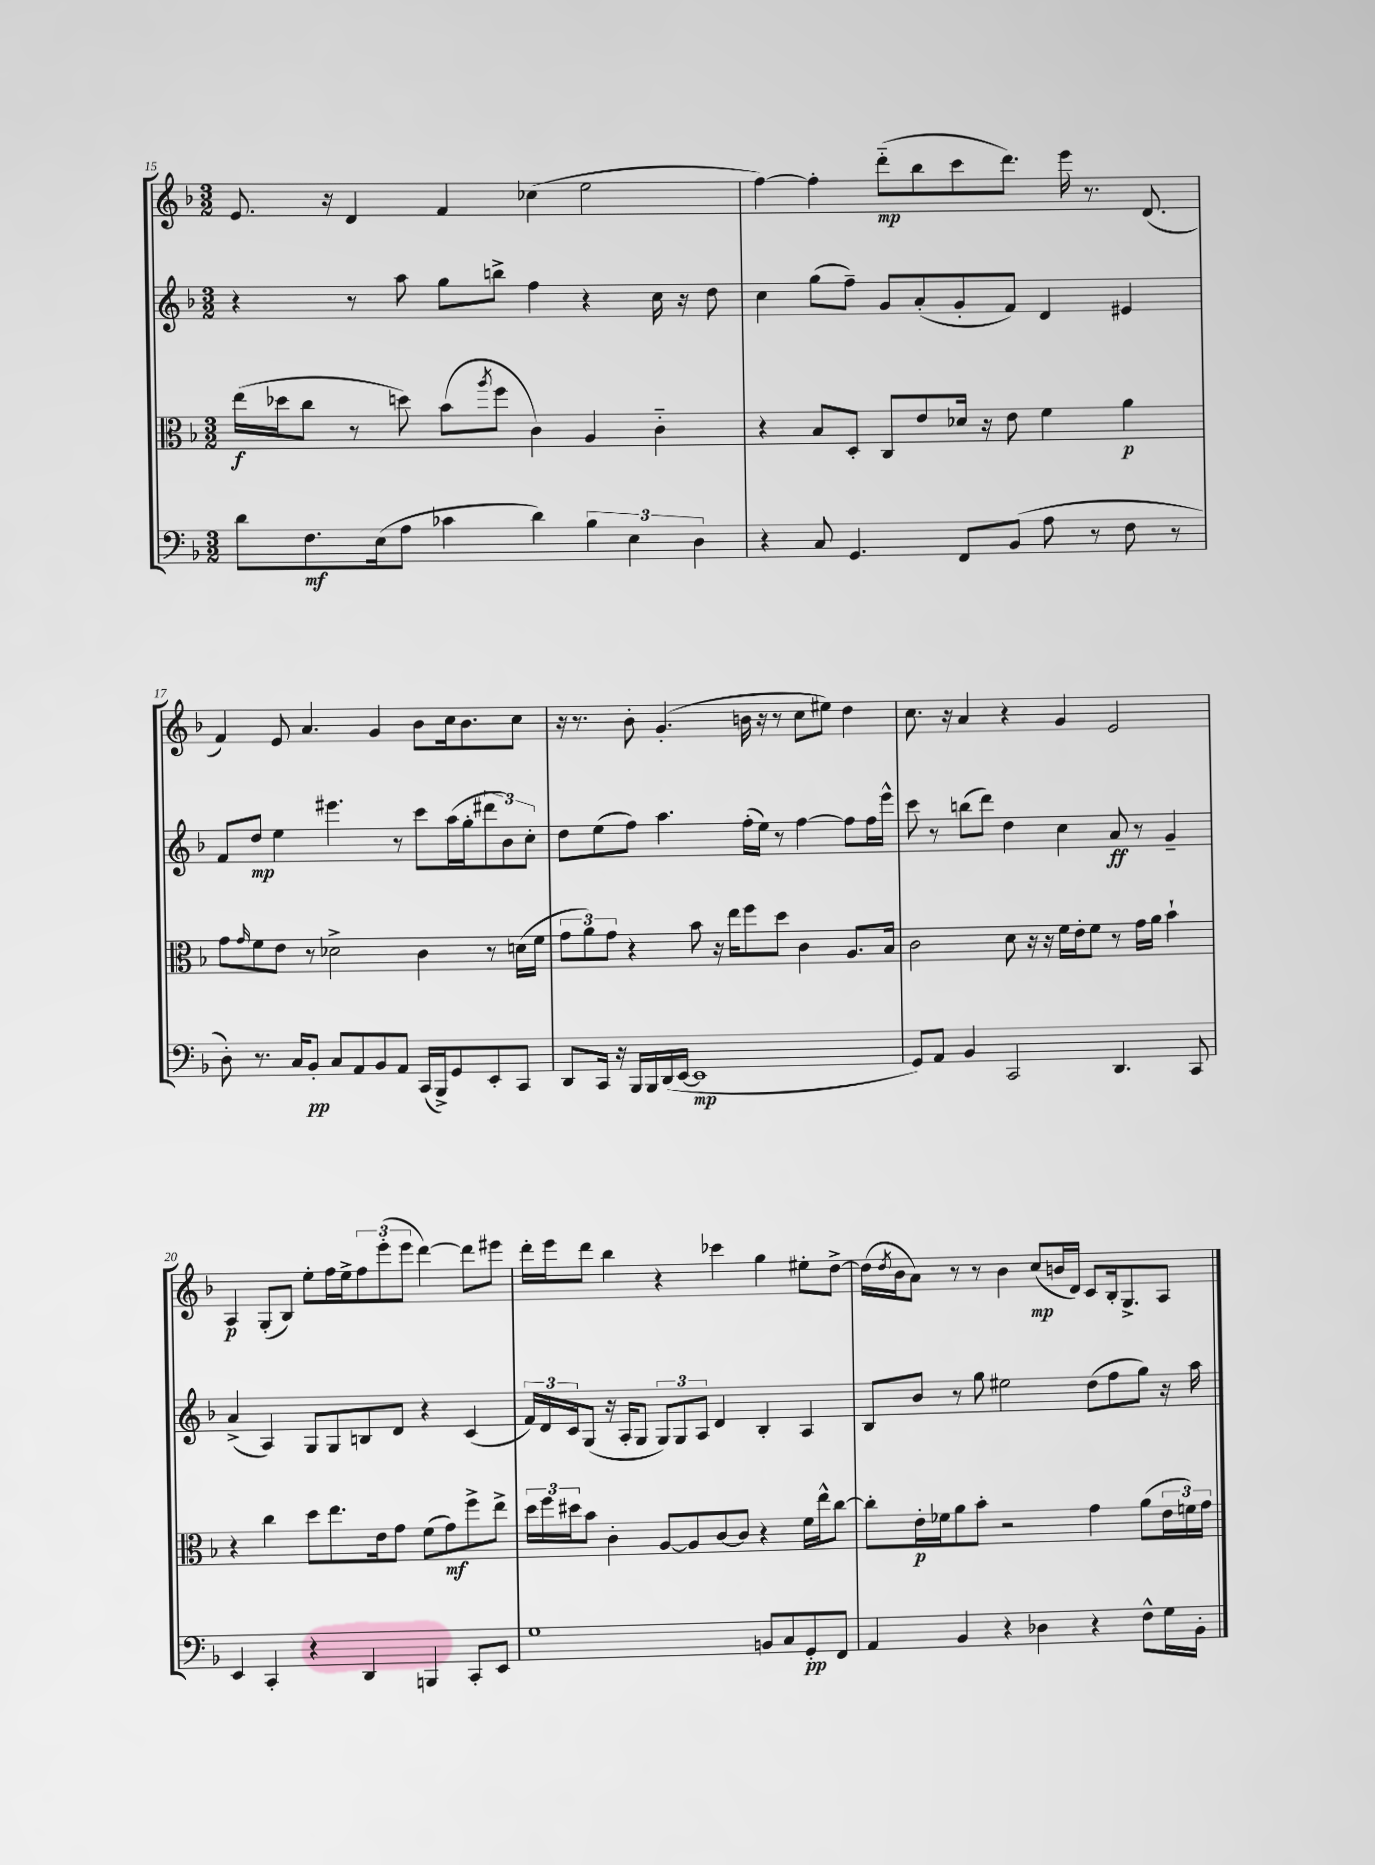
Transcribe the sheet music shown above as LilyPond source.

<<
\new StaffGroup <<
\new Staff = "s0" {
    \clef treble \key f \major \numericTimeSignature \time 3/2
    e'8. r16 d'4 f'4 ces''4( e''2 |
    f''4~) f''4-. d'''8-_\mp( bes''8 c'''8 d'''8.) e'''16 r8. d'8.( |
    f'4) e'8 a'4. g'4 bes'8 c''16 bes'8. c''8 |
    r16 r8. bes'8-. g'4.-.( b'16 r16 r8 c''8 eis''8) d''4 |
    c''8. r16 a'4 r4 g'4 e'2 |
    a4\p g8-.( bes8) e''8-. f''16 e''16-> \tuplet 3/2 { f''8 e'''8-.( e'''8 } d'''4~) d'''8 eis'''8 |
    d'''16-. e'''16 d'''8 bes''4 r4 ces'''4 g''4 eis''8-. d''8~-> |
    d''16( \acciaccatura { d''8 } bes'16 a'8) r8 r8 bes'4 c''8\mp( b'16 d'16) c'8 bes16-. g8.-> a8 \bar "|." |
}
\new Staff = "s1" {
    \clef treble \key f \major \numericTimeSignature \time 3/2
    r4 r8 a''8 g''8 b''8-> f''4 r4 c''16 r16 d''8 |
    c''4 g''8( f''8--) g'8 a'8-.( g'8-. f'8) d'4 eis'4 |
    f'8 d''8\mp e''4 eis'''4. r8 c'''8 a''16( g''16-. \tuplet 3/2 { dis'''8 bes'8) c''8-. } |
    d''8 e''8( f''8) a''4. f''16-.( e''16) r8 f''4~ f''8 f''16 e'''16-^ |
    c'''8 r8 b''8( d'''8) d''4 c''4 a'8\ff r8 g'4-- |
    a'4->( a4) g8 g8 b8 d'8 r4 c'4( |
    \tuplet 3/2 { f'16) d'16 c'16 } g8( r16 a16-. g8 \tuplet 3/2 { g8) g8 a8 } d'4 bes4-. a4 |
    bes8 bes'8 r8 g''8 eis''2 d''8( f''8 g''8) r16 a''16 \bar "|." |
}
\new Staff = "s2" {
    \clef alto \key f \major \numericTimeSignature \time 3/2
    e''16\f( des''16 c''8 r8 d''8) bes'8( \acciaccatura { a''8 } f''8 c'4) a4 c'4-_ |
    r4 bes8 d8-. c8 e'8 des'16 r16 e'8 f'4 a'4\p |
    g'8 \grace { g'16 } f'8 e'8 r8 des'2-> c'4 r8 d'16( f'16 |
    \tuplet 3/2 { g'8 a'8) g'8 } r4 bes'8 r16 e''16 f''8 d''8 c'4 a8. bes16 |
    c'2 d'8 r16 r16 f'16 e'16-. f'8 r8 g'16 a'16 bes'4-! |
    r4 c''4 d''8 e''8. e'16 g'8 f'8( g'8\mf) f''8-> e''8-> |
    \tuplet 3/2 { d''16 f''16 dis''16 } bes'8 c'4-. a8~ a8 c'8~ c'8 r4 f'16 e''16-^ c''8~ |
    c''8-. e'16-.\p fes'16 a'8 bes'8-. r2 g'4 a'8( \tuplet 3/2 { e'16 f'16) g'16 } \bar "|." |
}
\new Staff = "s3" {
    \clef bass \key f \major \numericTimeSignature \time 3/2
    d'8 f8.\mf e16( a8 ces'4 d'4) \tuplet 3/2 { bes4 e4 d4 } |
    r4 c8 g,4. f,8 bes,8( a8 r8 f8 r8 |
    d8-.) r8. c16 bes,8-.\pp c8 a,8 bes,8 a,8 c,16( bes,,16->) g,8 e,8-. c,8 |
    d,8 c,16 r16 bes,,16 bes,,16 d,16( e,16~ e,1\mp |
    g,8) a,8 bes,4 c,2 d,4. c,8 |
    e,4 c,4-. r4 d,4 b,,4 c,8-. e,8 |
    g1 b,8 c8 g,8-.\pp f,8 |
    a,4 bes,4 r4 des4 r4 f8-^ g16 bes,16-. \bar "|." |
}
>>
>>
\layout { \context { \Score currentBarNumber = #15 } }
